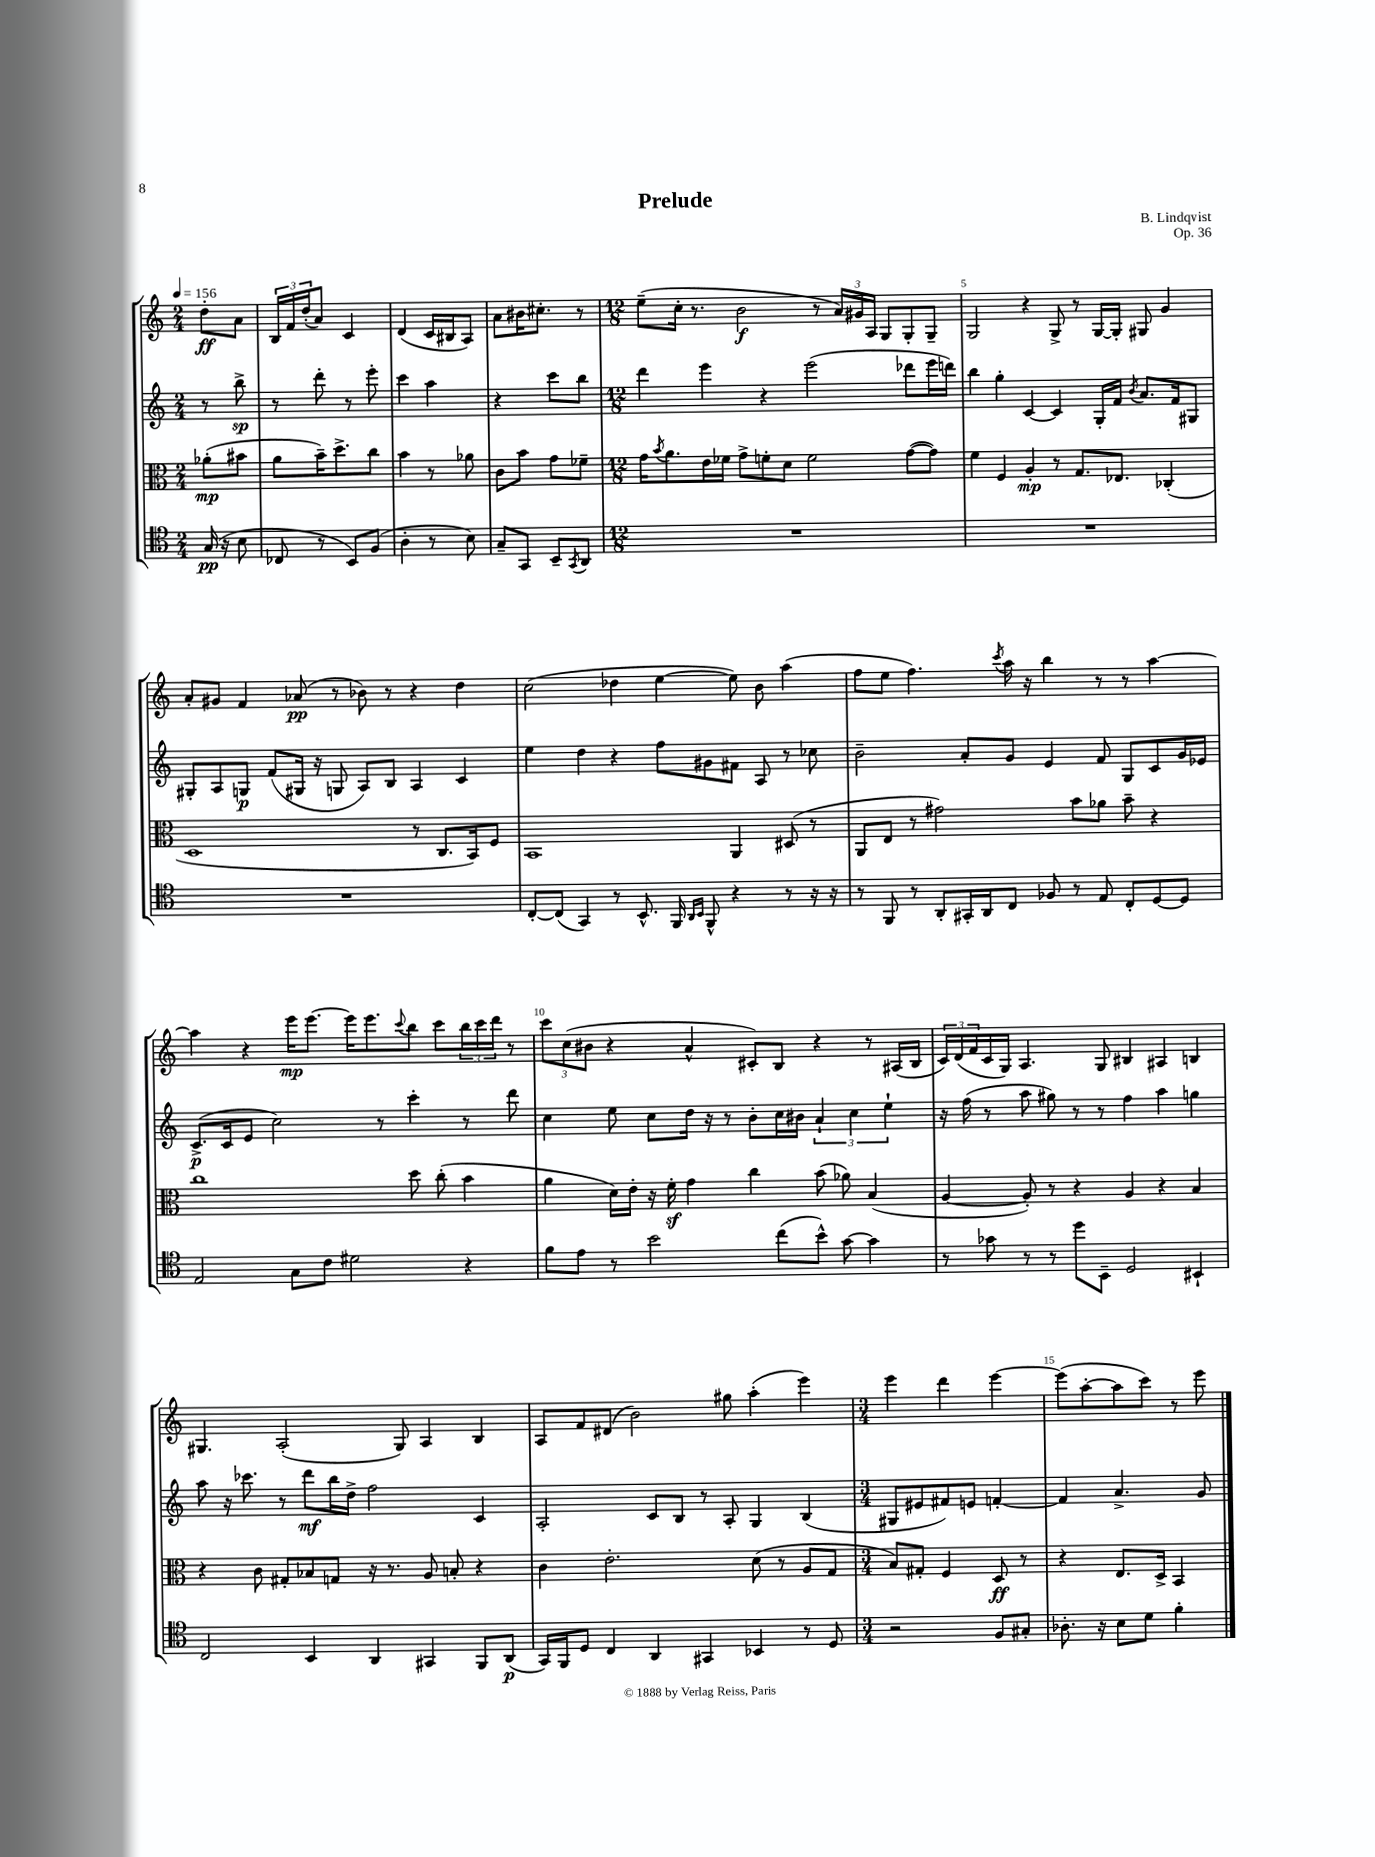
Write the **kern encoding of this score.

**kern	**kern	**kern	**kern
*staff4	*staff3	*staff2	*staff1
*clefC4	*clefC3	*clefG2	*clefG2
*k[]	*k[]	*k[]	*k[]
*M2/4	*M2/4	*M2/4	*M2/4
*MM156	*MM156	*MM156	*MM156
(16G	(8a-'	8r	8dd'
16r	.	.	.
8B	8b#	8bb^	8a
=	=	=	=
8C-	8a	8r	24B
.	.	.	24f
.	.	.	(24dd'
8r	16b~)	8ddd'	8a)
.	8.dd^	.	.
8BB)	.	8r	4c
(8F	8cc	8eee'	.
=	=	=	=
4A'	4b	4ccc	(4d
8r	8r	4aa	16c
.	.	.	16B#
8B)	8a-	.	8A)
=	=	=	=
8G~	8c	4r	8a
8GG	8b	.	16b#
.	.	.	8.cc#'
8BB~	8g	8ccc	.
8qGG	.	.	.
8AA	8f-~	8bb	8r
=	=	=	=
*M12/8	*M12/8	*M12/8	*M12/8
1.r	16g	4ddd	(8ee~
.	8qb	.	.
.	8.a	.	.
.	.	.	16cc'
.	.	.	8.r
.	16e	4eee	.
.	16f-	.	.
.	8g^	.	2b
.	8f'	4r	.
.	8d	.	.
.	2f	(2eee	.
.	.	.	8r
.	.	.	24a)
.	.	.	24g#
.	.	.	24A
.	.	.	8G
.	([8g	8ddd-	8G'
.	8g])	16eee	8G~
.	.	16ddd)	.
=	=	=	=
1.r	4f	4bb	2G
.	4F	4gg'	.
.	4A'	[4c	4r
.	8r	4c]	8G^
.	8.G	.	8r
.	.	16G'	[16G
.	8.E-	16f	16G']
.	.	8qb	.
.	.	8.a	8G#
.	(4C-'	.	4g
.	.	16f	.
.	.	8G#	.
=	=	=	=
1.r	1D	8G#'	8a'
.	.	8A	8g#
.	.	8G	4f
.	.	(8f	.
.	.	16G#	(8a-
.	.	16r	.
.	.	8G	8r
.	.	8A)	8b-)
.	.	8B	8r
.	8r	4A	4r
.	8.C	.	.
.	.	4c	4dd
.	16BB)	.	.
.	8F	.	.
=	=	=	=
[8C'	1BB	4ee	(2cc
(8C]	.	.	.
4GG)	.	4dd	.
8r	.	4r	4dd-
8.BB^^	.	.	.
.	.	8ff	[4ee
16FF	.	.	.
16qqAA	.	.	.
16qqBB	.	.	.
8FF^^	.	8g#	.
4r	4AA	8f#	8ee])
.	.	8A	8b
8r	(8D#	8r	(4aa
16r	8r	8cc-	.
16r	.	.	.
=	=	=	=
8r	8AA	2b~	8ff
8FF	8E	.	8ee
8r	8r	.	4.ff)
8AA'	2g#)	.	.
16GG#'	.	8a'	.
16AA	.	.	.
.	.	.	8qccc
8C	.	8g	16aa
.	.	.	16r
8F-	.	4e	4bb
8r	8b	.	.
8E	8a-	8f	8r
8C'	8b~	8G	8r
[8D	4r	8c	[4aa
8D]	.	16g	.
.	.	16e-	.
=	=	=	=
2E	1cc	(8.c^	4aa]
.	.	16c	.
.	.	8e	4r
.	.	2cc)	.
8G	.	.	16eee
.	.	.	[8.eee
8c	.	.	.
2d#	.	.	16eee]
.	.	.	8.eee
.	.	8r	.
.	.	.	8qqccc
.	8dd	4ccc'	8bb
.	(8cc'	.	8ccc
4r	4b	8r	24bb
.	.	.	24ccc
.	.	.	24ddd
.	.	8ddd	8r
=	=	=	=
8f	4a	4cc	12ccc
.	.	.	(12cc
8e	.	.	.
.	.	.	12b#
8r	16d)	8ee	4r
.	16e'	.	.
2b	16r	8cc	.
.	16f'	.	.
.	4g	16dd	4a^^
.	.	16r	.
.	.	8r	.
.	4cc	8b'	8c#')
(8cc	.	16cc	8B
.	.	16b#	.
8b^^)	(8b	6a`	4r
[8g	8a-)	.	.
.	.	6cc	.
4g]	(4B	.	8r
.	.	6ee`	.
.	.	.	(16A#
.	.	.	16B
=	=	=	=
8r	[4A	16r	24c)
.	.	.	(24d
.	.	(16ff	.
.	.	.	24f
8g-	.	8r	16c
.	.	.	16G)
8r	8A'])	8aa	4.A
8r	8r	8gg#)	.
8dd	4r	8r	.
8BB~	.	8r	8G
2D	4A	4ff	4B#
.	4r	4aa	4A#
4BB#`	4B	4gg	4B
=	=	=	=
2C	4r	8aa	4.G#
.	.	16r	.
.	.	8.ccc-	.
.	8c	.	.
.	8G#'	8r	(2A'
4BB	8B-	8ddd	.
.	8G	16bb	.
.	.	16dd^	.
4AA	16r	2ff	.
.	8.r	.	.
.	.	.	8G#)
4GG#	8A	.	4A
.	8B'	.	.
8FF	4r	4c	4B
(8AA	.	.	.
=	=	=	=
16GG)	4c	2A'	8A
16FF	.	.	.
8D	.	.	8f
4C	2.e'	.	(8d#
.	.	.	2b)
4AA	.	8c	.
.	.	8B	.
4GG#	.	8r	.
.	.	8A'	8gg#
4BB-	(8d	4G	(4aa'
.	8r	.	.
8r	8A	(4B	4eee)
8D	8G	.	.
=	=	=	=
*M3/4	*M3/4	*M3/4	*M3/4
2r	8B)	8G#	4eee
.	8G#'	8e#	.
.	4F	8f#)	4ddd
.	.	8e	.
8F	8D	[4f'	[4eee
8G#'	8r	.	.
=	=	=	=
8.A-'	4r	4f]	(8eee]
.	.	.	[8aa'
16r	.	.	.
8B	8.E	4.a^	8aa]
8d	.	.	8ccc)
.	16D^	.	.
4f'	4BB	.	8r
.	.	8g	8eee
==	==	==	==
*-	*-	*-	*-
